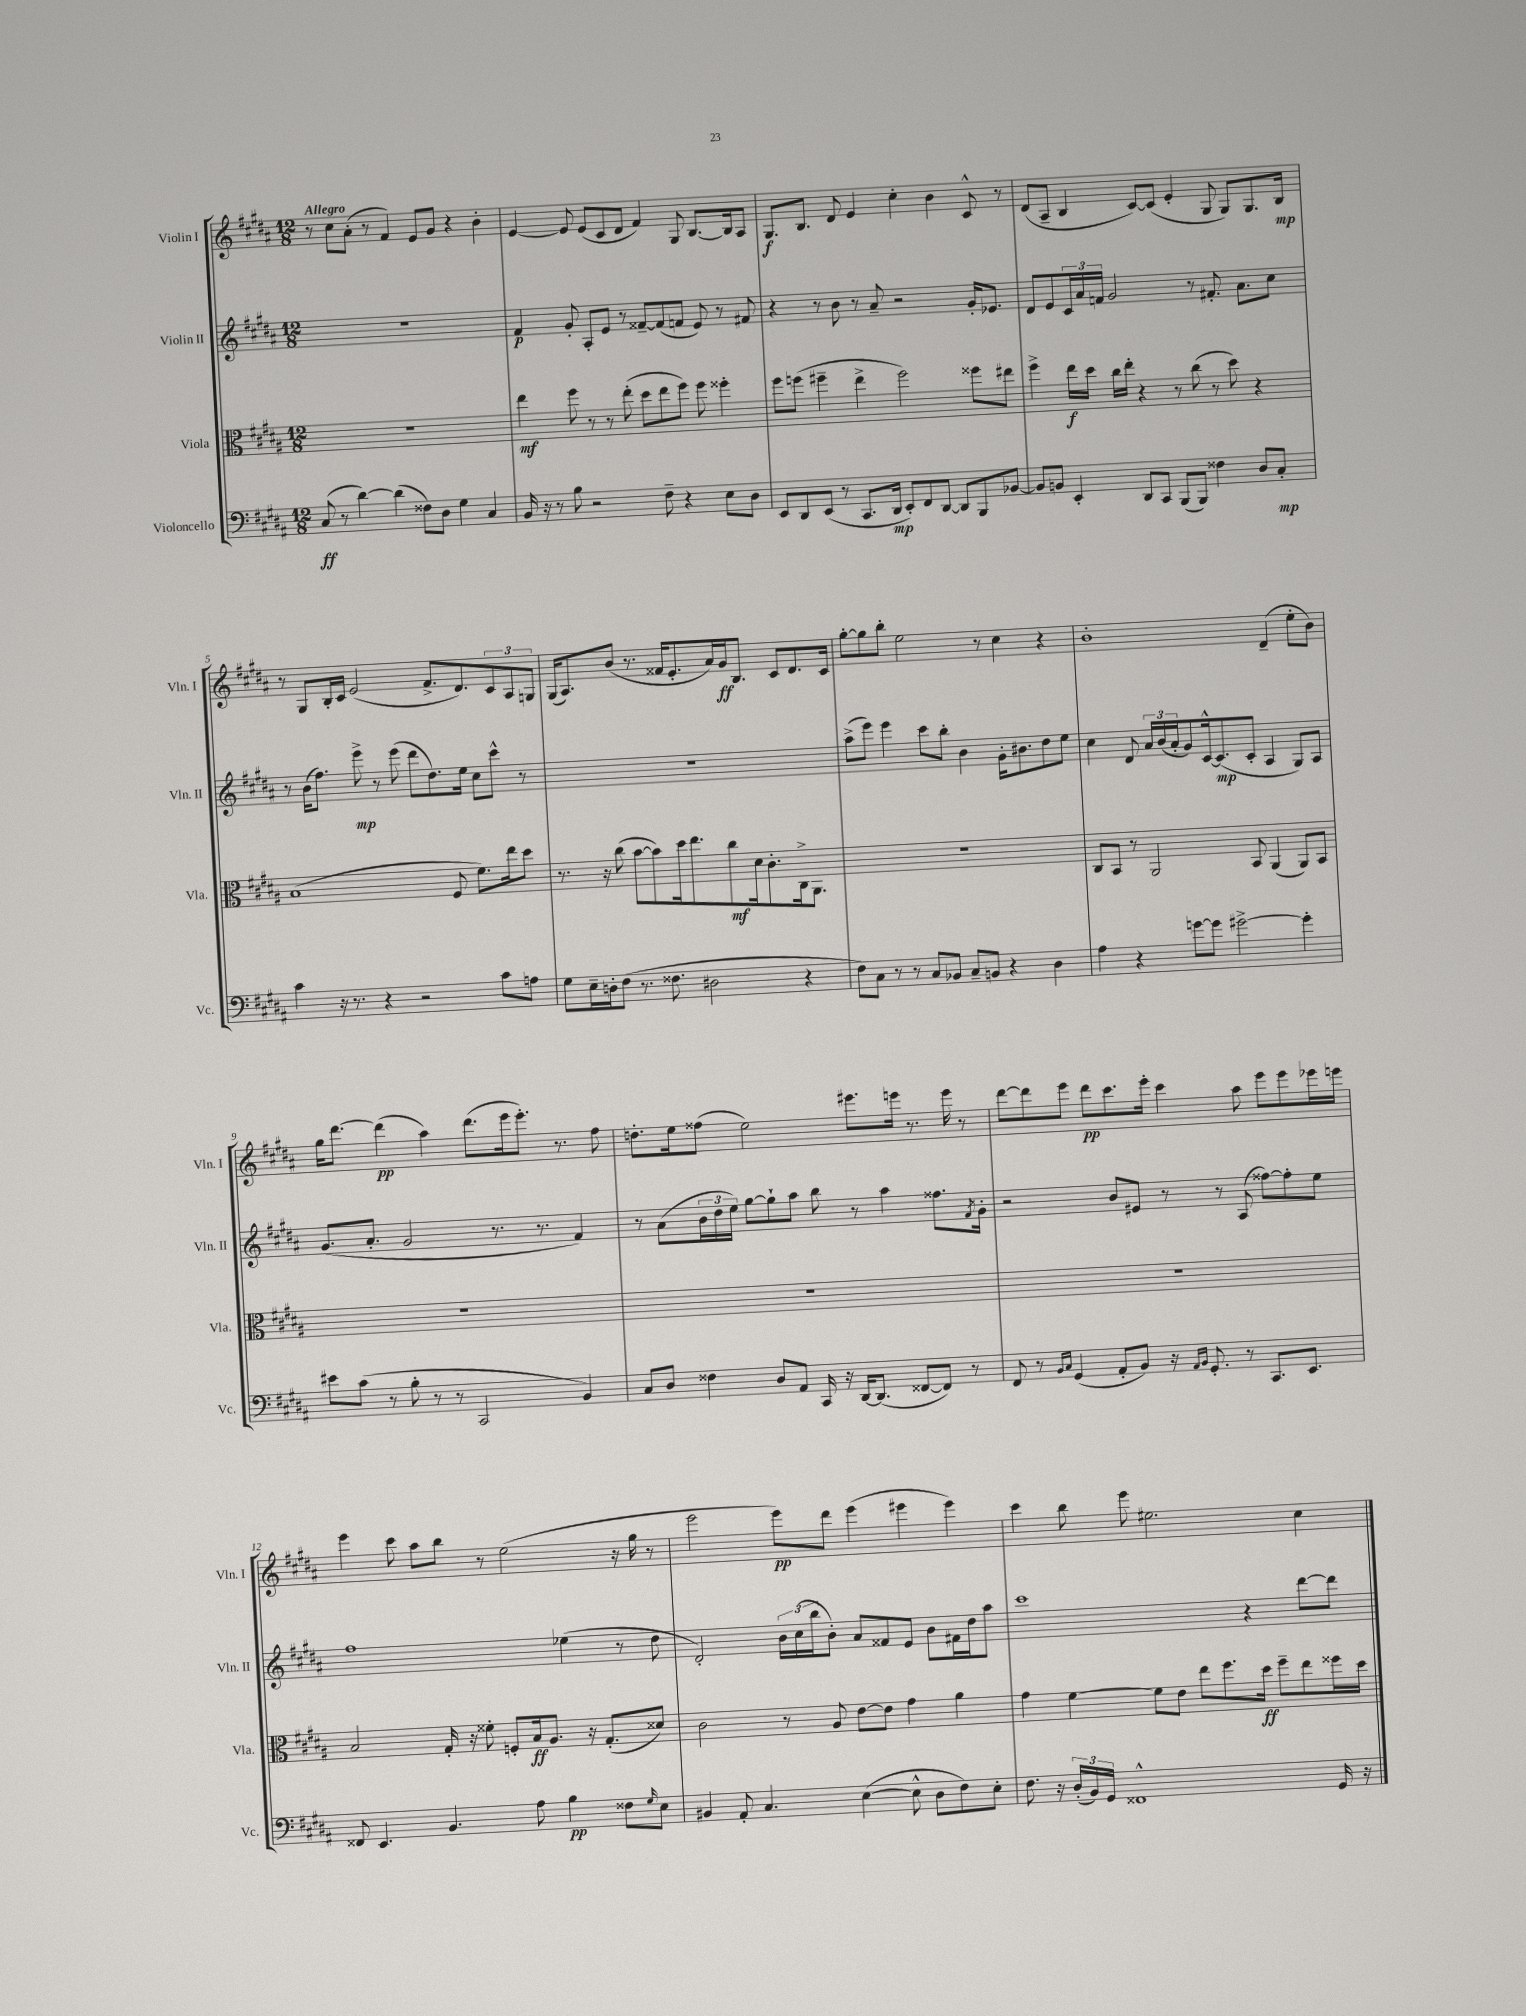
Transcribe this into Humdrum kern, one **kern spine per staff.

**kern	**kern	**kern	**kern
*staff4	*staff3	*staff2	*staff1
*clefF4	*clefC3	*clefG2	*clefG2
*k[f#c#g#d#a#]	*k[f#c#g#d#a#]	*k[f#c#g#d#a#]	*k[f#c#g#d#a#]
*M12/8	*M12/8	*M12/8	*M12/8
(8C#	1.r	1.r	8r
8r	.	.	8cc#
[4d#)	.	.	(8a#'
.	.	.	8r
(4d#]	.	.	4f#)
8F##)	.	.	8e
8D#	.	.	8g#
4G#	.	.	4r
4C#	.	.	4b'
=	=	=	=
16BB	4ee	4f#	[4e
16r	.	.	.
8r	.	.	.
8B	8ff#	8g#'	8e]
2r	8r	8A#'	(8e
.	8r	8e	8c#
.	(8ee'	8r	8d#
.	8dd#	[8f##~	4f#)
8F#~	8ee	(8f##]	.
4r	8ff#)	8f	8G#
.	8ff#	8e)	[8.B
8E	4ff##'	8r	.
.	.	.	16B]
8D#	.	8f#	8A#
=	=	=	=
8EE	8ff#	4r	8.G#
8DD#	(8ff	.	.
.	.	.	8.B
(8EE	4ff#~	8r	.
8r	.	8b	8d#
8.CC#	4ee^	8r	4e
.	.	8a#~	.
16DD#	.	.	.
8EE')	2ff#)	2r	4cc#'
8FF#	.	.	.
[8DD#	.	.	4b
8DD#]	.	.	.
8BBB	8ff##	16g#'	8c#^^
.	.	8.e-	.
[8BB-	8ee#	.	8r
=	=	=	=
8BB-]	4ff#^	8d#	(8d#
8BB	.	8e	8A#~
4EE'	16ee	24c#	4B
.	.	24a#	.
.	16dd#	.	.
.	.	24f	.
.	16cc#	2g#	.
.	16ee'	.	.
8DD#	4r	.	[8c#)
8CC#	.	.	(8c#]
(8BBB	8r	.	4e'
8BBB)	(8cc#	8r	.
4F##	8r	8.f#'	8G#
.	8dd#)	.	8G#)
.	.	8.a#	.
8D#	4r	.	8.G#
8C#'	.	8cc#	.
.	.	.	16B
=	=	=	=
4c#	(1B	8r	8r
.	.	(16b	8G#
.	.	8.ff#)	.
16r	.	.	16B'
8.r	.	.	16c#
.	.	8eee^	(2e
4r	.	8r	.
.	.	(8eee	.
2r	.	8ddd#	.
.	.	8.dd#)	8.f#^
.	8F#	.	.
.	.	16ee	8.d#)
.	8.f#)	8cc#	.
8c#	.	8ccc#^^	12c#
.	16ee	.	.
.	.	.	12A#
8A	8dd#	8r	.
.	.	.	12G
=	=	=	=
8G#	8.r	1.r	(16G#
.	.	.	8.A#)
16E~	.	.	.
16D'	16r	.	.
(8F#	(8cc#	.	(8b
8.r	[8b	.	8.r
.	8b])	.	.
8.F##	.	.	16f##
.	16dd#	.	8.e'
.	8.ee	.	.
2D#	.	.	.
.	.	.	16a#)
.	8cc#	.	16g#
.	.	.	8.B
.	16d#	.	.
.	8.c#'	.	.
.	.	.	8c#
4r	16C#^	.	8.d#
.	8.AA#	.	.
.	.	.	16c#
=	=	=	=
8F#)	1.r	(8aa#^	[8gg#'
8C#	.	8eee)	8gg#]
8r	.	4eee	8bb'
8r	.	.	2ee
8C#	.	8ccc#	.
8BB-	.	8bb'	.
8C#~	.	4b	.
8BB	.	.	8r
4r	.	16g#'	4cc#
.	.	8.b#	.
4D#	.	8dd#	4r
.	.	8ee	.
=	=	=	=
4A#	8C#	4cc#	1b'
.	8BB	.	.
4r	8r	8d#	.
.	2AA#	24a#	.
.	.	(24b	.
.	.	24a#'	.
[8g	.	8g#)	.
8g]	.	[16c#^^	.
.	.	(8.c#]	.
[2g#^	.	.	.
.	8BB	8c#'	.
.	(4AA#	4A#	(4d#~
4g#']	8AA#)	8G#)	8ee'
.	8BB	8A#	8b)
=	=	=	=
8e#	1.r	(8.g#	16gg#
.	.	.	[8.ddd#
(8c#	.	.	.
.	.	8.a#'	.
8r	.	.	(4ddd#]
8B'	.	2g#	.
8r	.	.	4aa#)
8r	.	.	.
2CC#	.	.	(8.ddd#
.	.	8.r	.
.	.	.	16eee
.	.	.	8.eee')
.	.	8.r	.
.	.	.	8.r
4BB)	.	4f#)	.
.	.	.	8ff#
=	=	=	=
8C#	1.r	8r	8.dd'
8D#	.	(8a#	.
.	.	.	16ee
4F##	.	24b	(8ff##
.	.	24dd#	.
.	.	24ee)	.
.	.	[8gg#	2ee)
8D#	.	8gg#`]	.
8AA#	.	8aa#	.
16CC#	.	8bb	.
16r	.	.	.
[16DD#	.	8r	8.eee#
(8.DD#]	.	.	.
.	.	4aa#	.
.	.	.	16eee
[8FF##	.	.	8.r
8FF##])	.	8.ff##	.
.	.	.	16eee
8r	.	.	8r
.	.	8qf#	.
.	.	16g#'	.
=	=	=	=
8FF#	1.r	2r	[8ddd#
8r	.	.	8ddd#]
16qqBB	.	.	.
16qqC#	.	.	.
(4GG#	.	.	8eee
.	.	.	8ddd#
8AA#'	.	8b	8.ccc#
8BB)	.	8e#	.
.	.	.	16eee'
16r	.	8r	4ccc#
16qqAA#	.	.	.
16qqBB	.	.	.
8.GG#'	.	.	.
.	.	8r	.
8r	.	(8A#	8aa#
8.CC#	.	[8ff##)	8eee
.	.	8ff##']	8eee
8.EE	.	.	.
.	.	8ee	16eee-
.	.	.	16eee
=	=	=	=
8FF##	2B	1ff#	4eee
4.EE	.	.	.
.	.	.	8ccc#
.	.	.	8aa#
4.BB	16G#'	.	8bb
.	16r	.	.
.	8f##'	.	8r
.	8F'	.	(2ee
8A#	16B	.	.
.	8.A#	.	.
4B	.	(4ee-	.
.	16r	.	.
.	(8.G#'	.	.
8F##	.	8r	16r
.	.	.	16gg#
16qqG#	.	.	.
8E	8d##)	8dd#	8r
=	=	=	=
4BB#	2c#	2d#')	2eee
8AA#'	.	.	.
4.C#	.	.	.
.	8r	24b	8eee)
.	.	(24cc#	.
.	.	24bb	.
.	8A#	8b')	8ddd#
([4E	[8e	8a#	(4eee
.	8e]	8f##	.
8E^^]	4g#	8e	4eee#
8D#	.	8b	.
8F#)	4a#	16f#	4eee#)
.	.	16dd#	.
8E'	.	8aa#	.
=	=	=	=
8.F#	4g#	1ccc#	4ccc#
16r	.	.	.
(24D#'	[4f#	.	8bb
24BB)	.	.	.
24GG#	.	.	.
1FF##^^	.	.	8eee
.	8f#]	.	2.ee#
.	8e	.	.
.	8ee	.	.
.	8.ff#	.	.
.	.	4r	.
.	16dd#	.	.
.	8ff#~	.	.
.	8ee	[8ddd#	4cc#
16GG#	16ff##	8ddd#]	.
16r	16dd#	.	.
==	==	==	==
*-	*-	*-	*-
